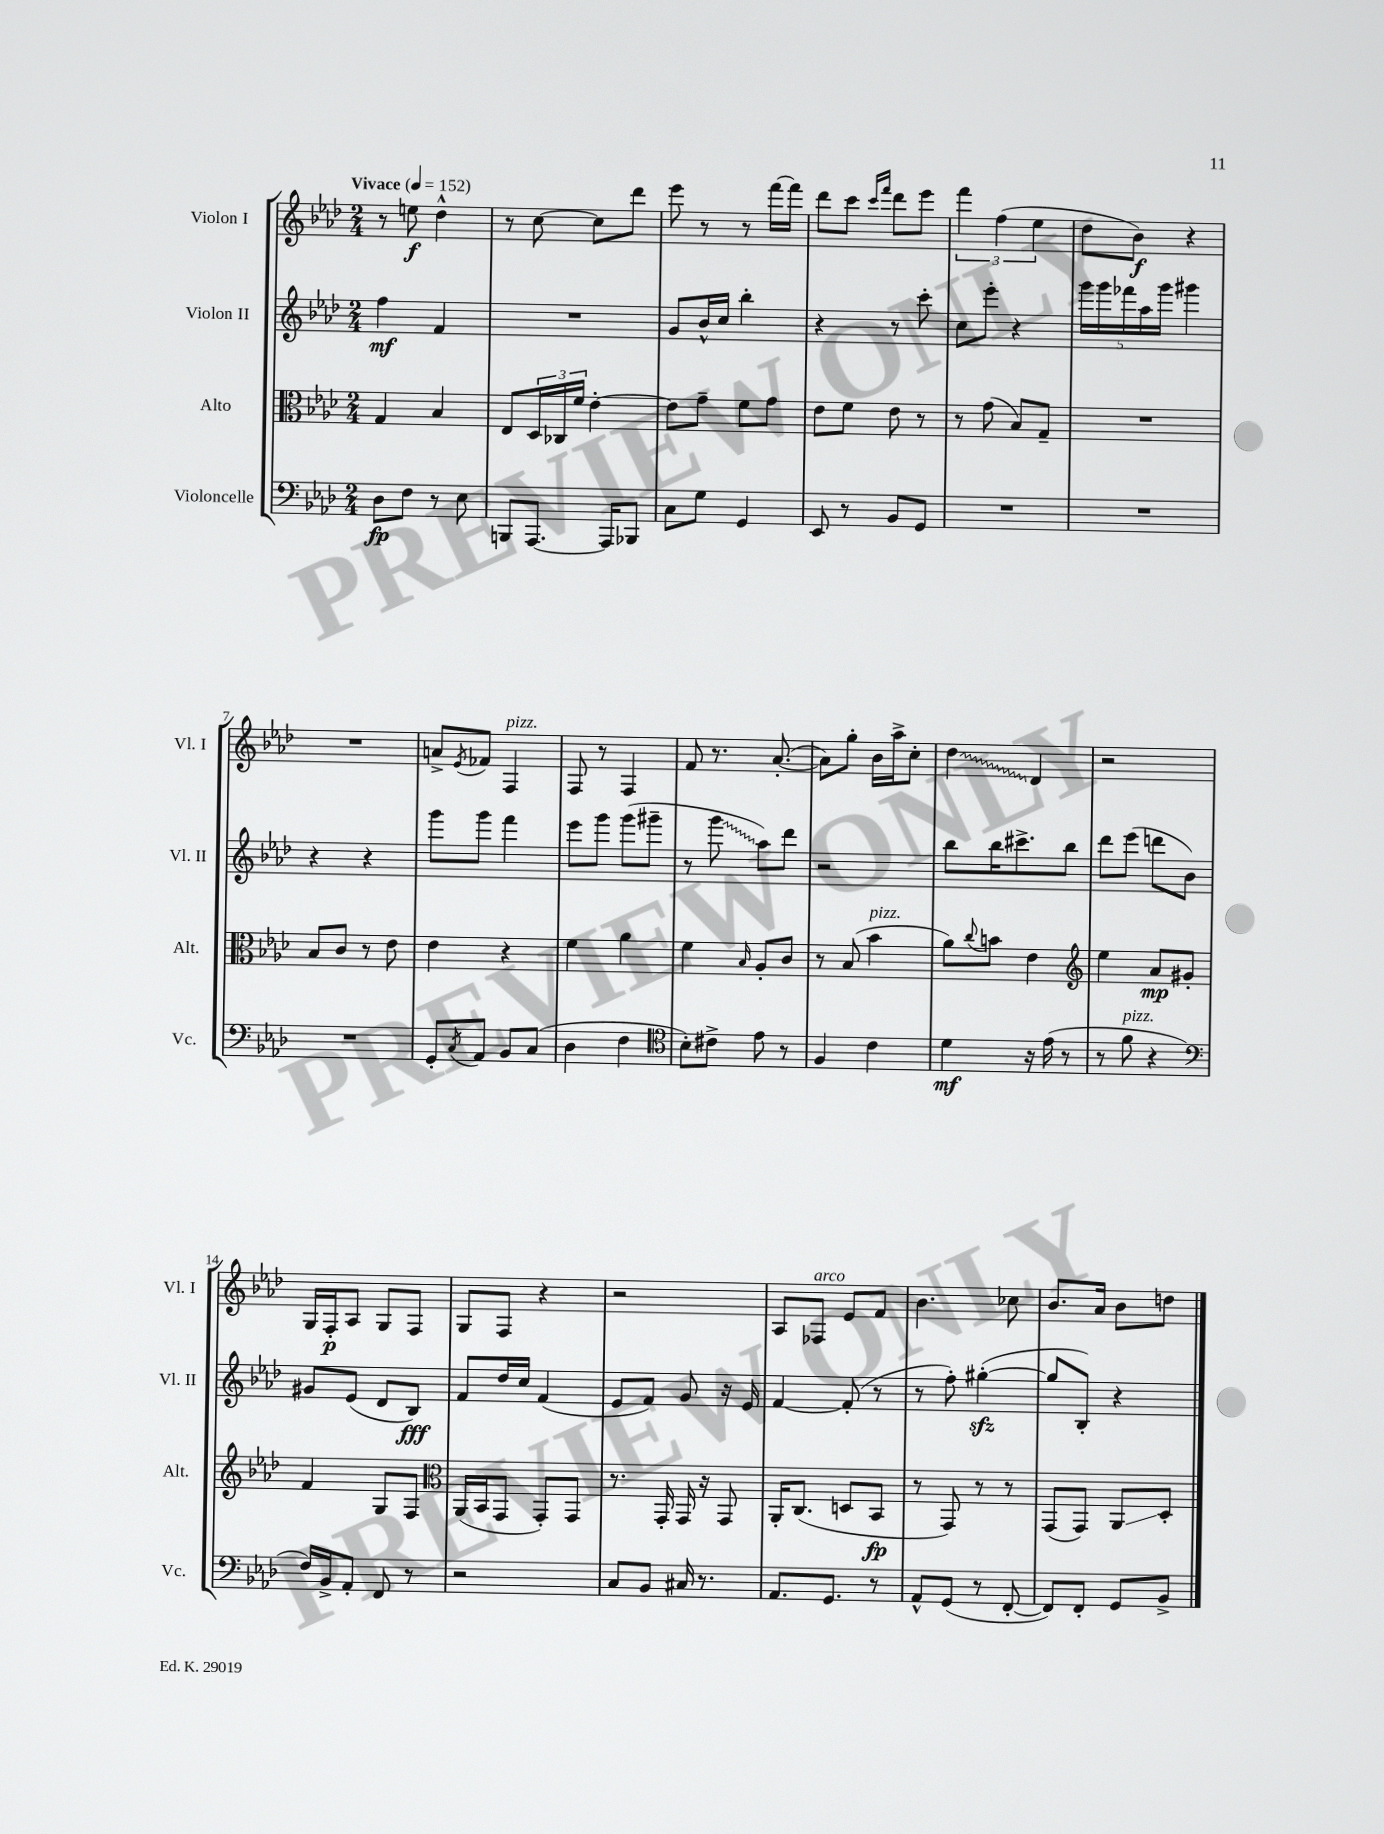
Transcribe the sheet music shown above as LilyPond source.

<<
\new StaffGroup <<
\new Staff = "s0" \with { instrumentName = "Violon I" shortInstrumentName = "Vl. I" } {
    \clef treble \key aes \major \numericTimeSignature \time 2/4 \tempo "Vivace" 4 = 152
    r8 e''8\f des''4-^ |
    r8 c''8~ c''8 des'''8 |
    ees'''8 r8 r8 f'''16~ f'''16 |
    des'''8 c'''8 \grace { c'''16 f'''16 } des'''8 ees'''8 |
    \tuplet 3/2 { f'''4 f''4( ees''4 } |
    des''8 bes'8\f) r4 |
    R2 |
    a'8-> \acciaccatura { ees'8 } fes'8 f4^\markup { \italic "pizz." } |
    f8 r8 f4 |
    f'8 r8. aes'8.~-.( |
    aes'8) g''8-. bes'16 aes''16-> c''8-. |
    \once \override Glissando.style = #'zigzag des''4\glissando des'4 |
    r2 |
    g16 f16-.\p aes8 g8 f8 |
    g8 f8 r4 |
    r2 |
    aes8 fes8^\markup { \italic "arco" } ees'8 f'8 |
    bes'4. ces''8 |
    bes'8. aes'16 bes'8 d''8 \bar "|." |
}
\new Staff = "s1" \with { instrumentName = "Violon II" shortInstrumentName = "Vl. II" } {
    \clef treble \key aes \major \numericTimeSignature \time 2/4
    f''4\mf f'4 |
    R2 |
    g'8 bes'16-^ c''16 bes''4-. |
    r4 r8 c'''8-. |
    c''8 ees'''8-. r4 |
    \tuplet 5/4 { g'''16 g'''16 fes'''16 aes''16 g'''16 } gis'''4 |
    r4 r4 |
    g'''8 g'''8 f'''4 |
    ees'''8 g'''8 g'''8( gis'''8-- |
    r8 \once \override Glissando.style = #'zigzag g'''8\glissando aes''8) des'''8 |
    r2 |
    bes''8 bes''16 cis'''8.-> bes''8 |
    des'''8 ees'''8( d'''8 bes'8) |
    gis'8 ees'8( des'8 bes8\fff) |
    f'8 des''16 c''16 f'4( |
    ees'8 f'8) g'8 r16 ees'16 |
    f'4~ f'8-.( r8 |
    r8 f''8-.) gis''4~-.\sfz( |
    gis''8 bes8-.) r4 \bar "|." |
}
\new Staff = "s2" \with { instrumentName = "Alto" shortInstrumentName = "Alt." } {
    \clef alto \key aes \major \numericTimeSignature \time 2/4
    g4 bes4 |
    ees8 \tuplet 3/2 { des16 ces16 f'16 } ees'4~-. |
    ees'8 g'8-- f'8 g'8 |
    ees'8 f'8 ees'8 r8 |
    r8 g'8( bes8) g8-- |
    R2 |
    bes8 c'8 r8 ees'8 |
    ees'4 r4 |
    f'4 aes'4 |
    f'4 \grace { bes16 } aes8-. c'8 |
    r8 bes8( bes'4^\markup { \italic "pizz." } |
    aes'8) \appoggiatura { c''8 } b'8 ees'4 |
    \clef treble ees''4 aes'8\mp gis'8-. |
    f'4 g8 f8 |
    \clef alto aes,16( bes,16 g,8 g,8-.) g,8 |
    r8. g,16-. g,16 r16 g,8 |
    aes,16-. c8.( d8 bes,8\fp |
    r8 g,8) r8 r8 |
    g,8( g,8) aes,8\glissando des8-. \bar "|." |
}
\new Staff = "s3" \with { instrumentName = "Violoncelle" shortInstrumentName = "Vc." } {
    \clef bass \key aes \major \numericTimeSignature \time 2/4
    des8\fp f8 r8 ees8 |
    b,,8 aes,,8.~ aes,,16 bes,,8 |
    c8 g8 g,4 |
    ees,8 r8 bes,8 g,8 |
    R2 |
    R2 |
    R2 |
    g,8-. \acciaccatura { c8 } aes,8 bes,8 c8( |
    des4 f4 |
    \clef tenor bes8-.) cis'8-> ees'8 r8 |
    f4 c'4 |
    des'4\mf r16 ees'16( r8 |
    r8 f'8^\markup { \italic "pizz." } r4 |
    \clef bass f16) bes,16-> aes,8-. f,8 r8 |
    r2 |
    c8 bes,8 cis16 r8. |
    aes,8. g,8. r8 |
    aes,8-^ g,8( r8 f,8~-. |
    f,8) f,8-. g,8 bes,8-> \bar "|." |
}
>>
>>
